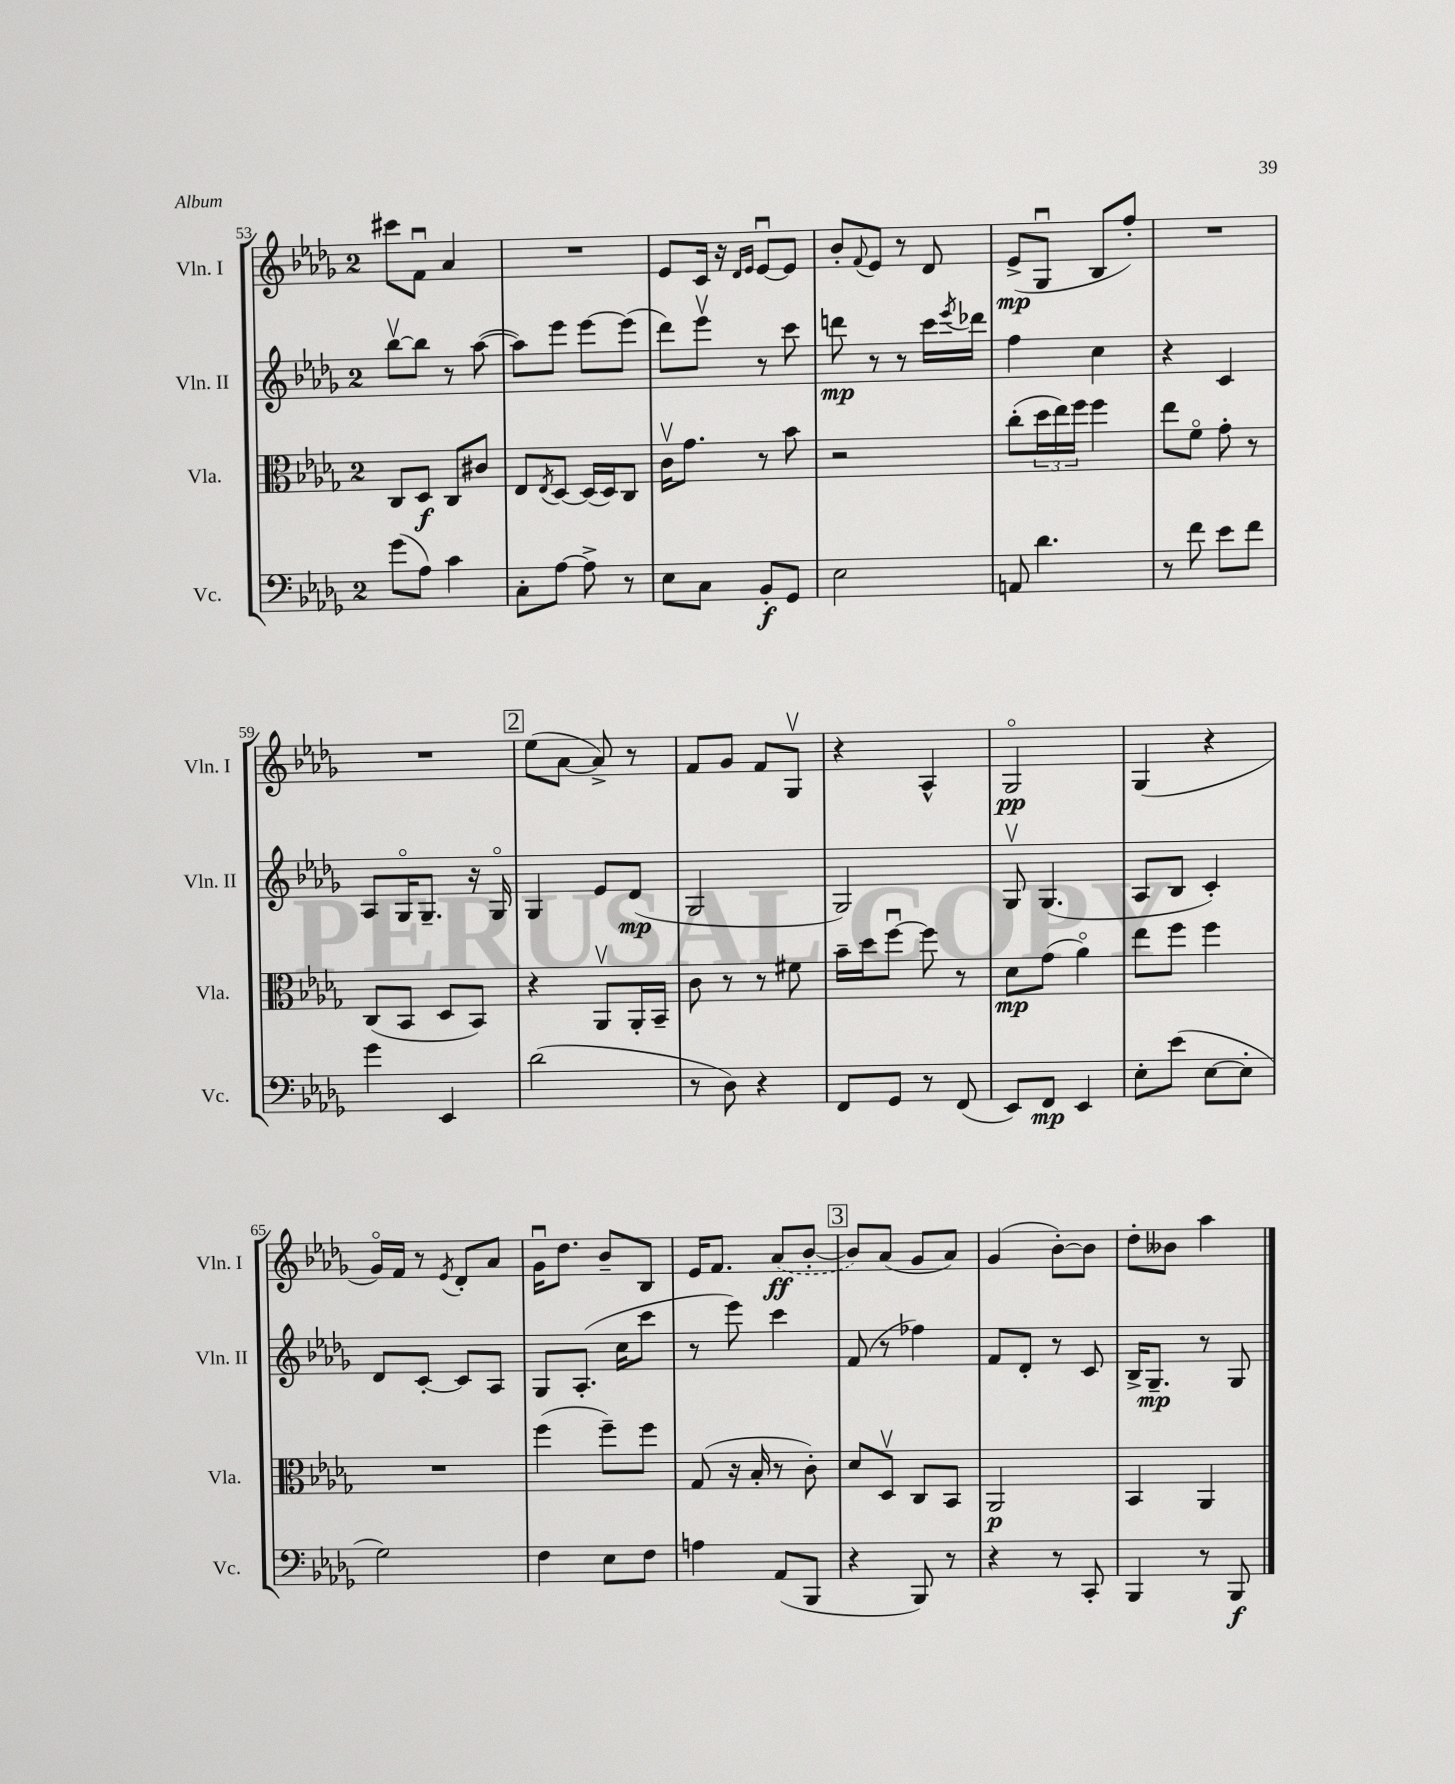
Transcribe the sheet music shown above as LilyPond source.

<<
\new StaffGroup <<
\new Staff = "s0" \with { instrumentName = "Vln. I" shortInstrumentName = "Vln. I" } {
    \clef treble \key des \major \once \override Staff.TimeSignature.style = #'single-digit \time 2/4
    cis'''8 f'8\downbow aes'4 |
    R2 |
    ees'8 c'16 r16 \grace { des'16 ees'16 } ees'8~\downbow ees'8 |
    bes'8-. \appoggiatura { f'8 } ees'8 r8 des'8 |
    ees'8->\mp( ges8\downbow bes8 f''8-.) |
    R2 |
    R2 |
    \mark \markup { \box "2" } ees''8( aes'8~ aes'8->) r8 |
    f'8 ges'8 f'8 ges8\upbow |
    r4 aes4-^ |
    ges2\flageolet\pp |
    ges4( r4 |
    ges'16\flageolet) f'16 r8 \acciaccatura { ees'8 } des'8-. aes'8 |
    ges'16\downbow des''8. bes'8-- bes8 |
    ees'16 f'8. \once \slurDashed aes'8\ff( bes'8~-. |
    \mark \markup { \box "3" } bes'8) aes'8( ges'8 aes'8) |
    ges'4( bes'8~-.) bes'8 |
    des''8-. beses'8 aes''4 \bar "|." |
}
\new Staff = "s1" \with { instrumentName = "Vln. II" shortInstrumentName = "Vln. II" } {
    \clef treble \key des \major \once \override Staff.TimeSignature.style = #'single-digit \time 2/4
    bes''8~\upbow bes''8 r8 aes''8~( |
    aes''8) ees'''8 ees'''8~ ees'''8( |
    des'''8) ees'''8\upbow r8 c'''8 |
    d'''8\mp r8 r8 c'''16 \acciaccatura { ees'''8 } des'''16 |
    f''4 c''4 |
    r4 c'4 |
    aes8 ges16\flageolet ges8.-- r16 ges16\flageolet |
    \mark \markup { \box "2" } ges4 ees'8 des'8\mp( |
    ges2 |
    ges2) |
    ges8\upbow ges4.( |
    aes8 bes8 c'4-.) |
    des'8 c'8~-. c'8 aes8 |
    ges8 aes8.-.( c''16 c'''8 |
    r8 ees'''8) c'''4 |
    \mark \markup { \box "3" } f'8( r8 fes''4) |
    f'8 des'8-. r8 c'8 |
    bes16-> ges8.--\mp r8 ges8 \bar "|." |
}
\new Staff = "s2" \with { instrumentName = "Vla." shortInstrumentName = "Vla." } {
    \clef alto \key des \major \once \override Staff.TimeSignature.style = #'single-digit \time 2/4
    c8 des8\f c8 cis'8 |
    ees8 \acciaccatura { ees8 } des8~ des16( des16) c8 |
    c'16\upbow ges'8. r8 bes'8 |
    r2 |
    c''8-.( \tuplet 3/2 { des''16 ees''16) f''16 } f''4 |
    ees''8 f'8\flageolet ges'8-. r8 |
    c8( bes,8 des8 bes,8) |
    \mark \markup { \box "2" } r4 aes,8\upbow aes,16-. bes,16-- |
    c'8 r8 r8 fis'8 |
    bes'16-- des''16 f''8~\downbow f''8 r8 |
    des'8\mp ges'8( aes'4\flageolet) |
    ees''8 f''8 f''4 |
    R2 |
    f''4( f''8--) f''8 |
    ges8( r16 bes16-. r8 c'8-.) |
    \mark \markup { \box "3" } des'8 des8\upbow c8 bes,8 |
    aes,2\p |
    bes,4 aes,4 \bar "|." |
}
\new Staff = "s3" \with { instrumentName = "Vc." shortInstrumentName = "Vc." } {
    \clef bass \key des \major \once \override Staff.TimeSignature.style = #'single-digit \time 2/4
    ges'8( aes8) c'4 |
    c8-. aes8~ aes8-> r8 |
    ees8 c8 bes,8-.\f ges,8 |
    ees2 |
    a,8 des'4. |
    r8 f'8 ees'8 f'8 |
    ges'4 ees,4 |
    \mark \markup { \box "2" } des'2( |
    r8 des8) r4 |
    f,8 ges,8 r8 f,8( |
    ees,8) f,8\mp ees,4 |
    ees8-. ees'8( ees8~ ees8-. |
    ges2) |
    f4 ees8 f8 |
    a4 aes,8( bes,,8 |
    \mark \markup { \box "3" } r4 bes,,8) r8 |
    r4 r8 c,8-. |
    bes,,4 r8 bes,,8\f \bar "|." |
}
>>
>>
\layout { \context { \Score currentBarNumber = #53 } }
